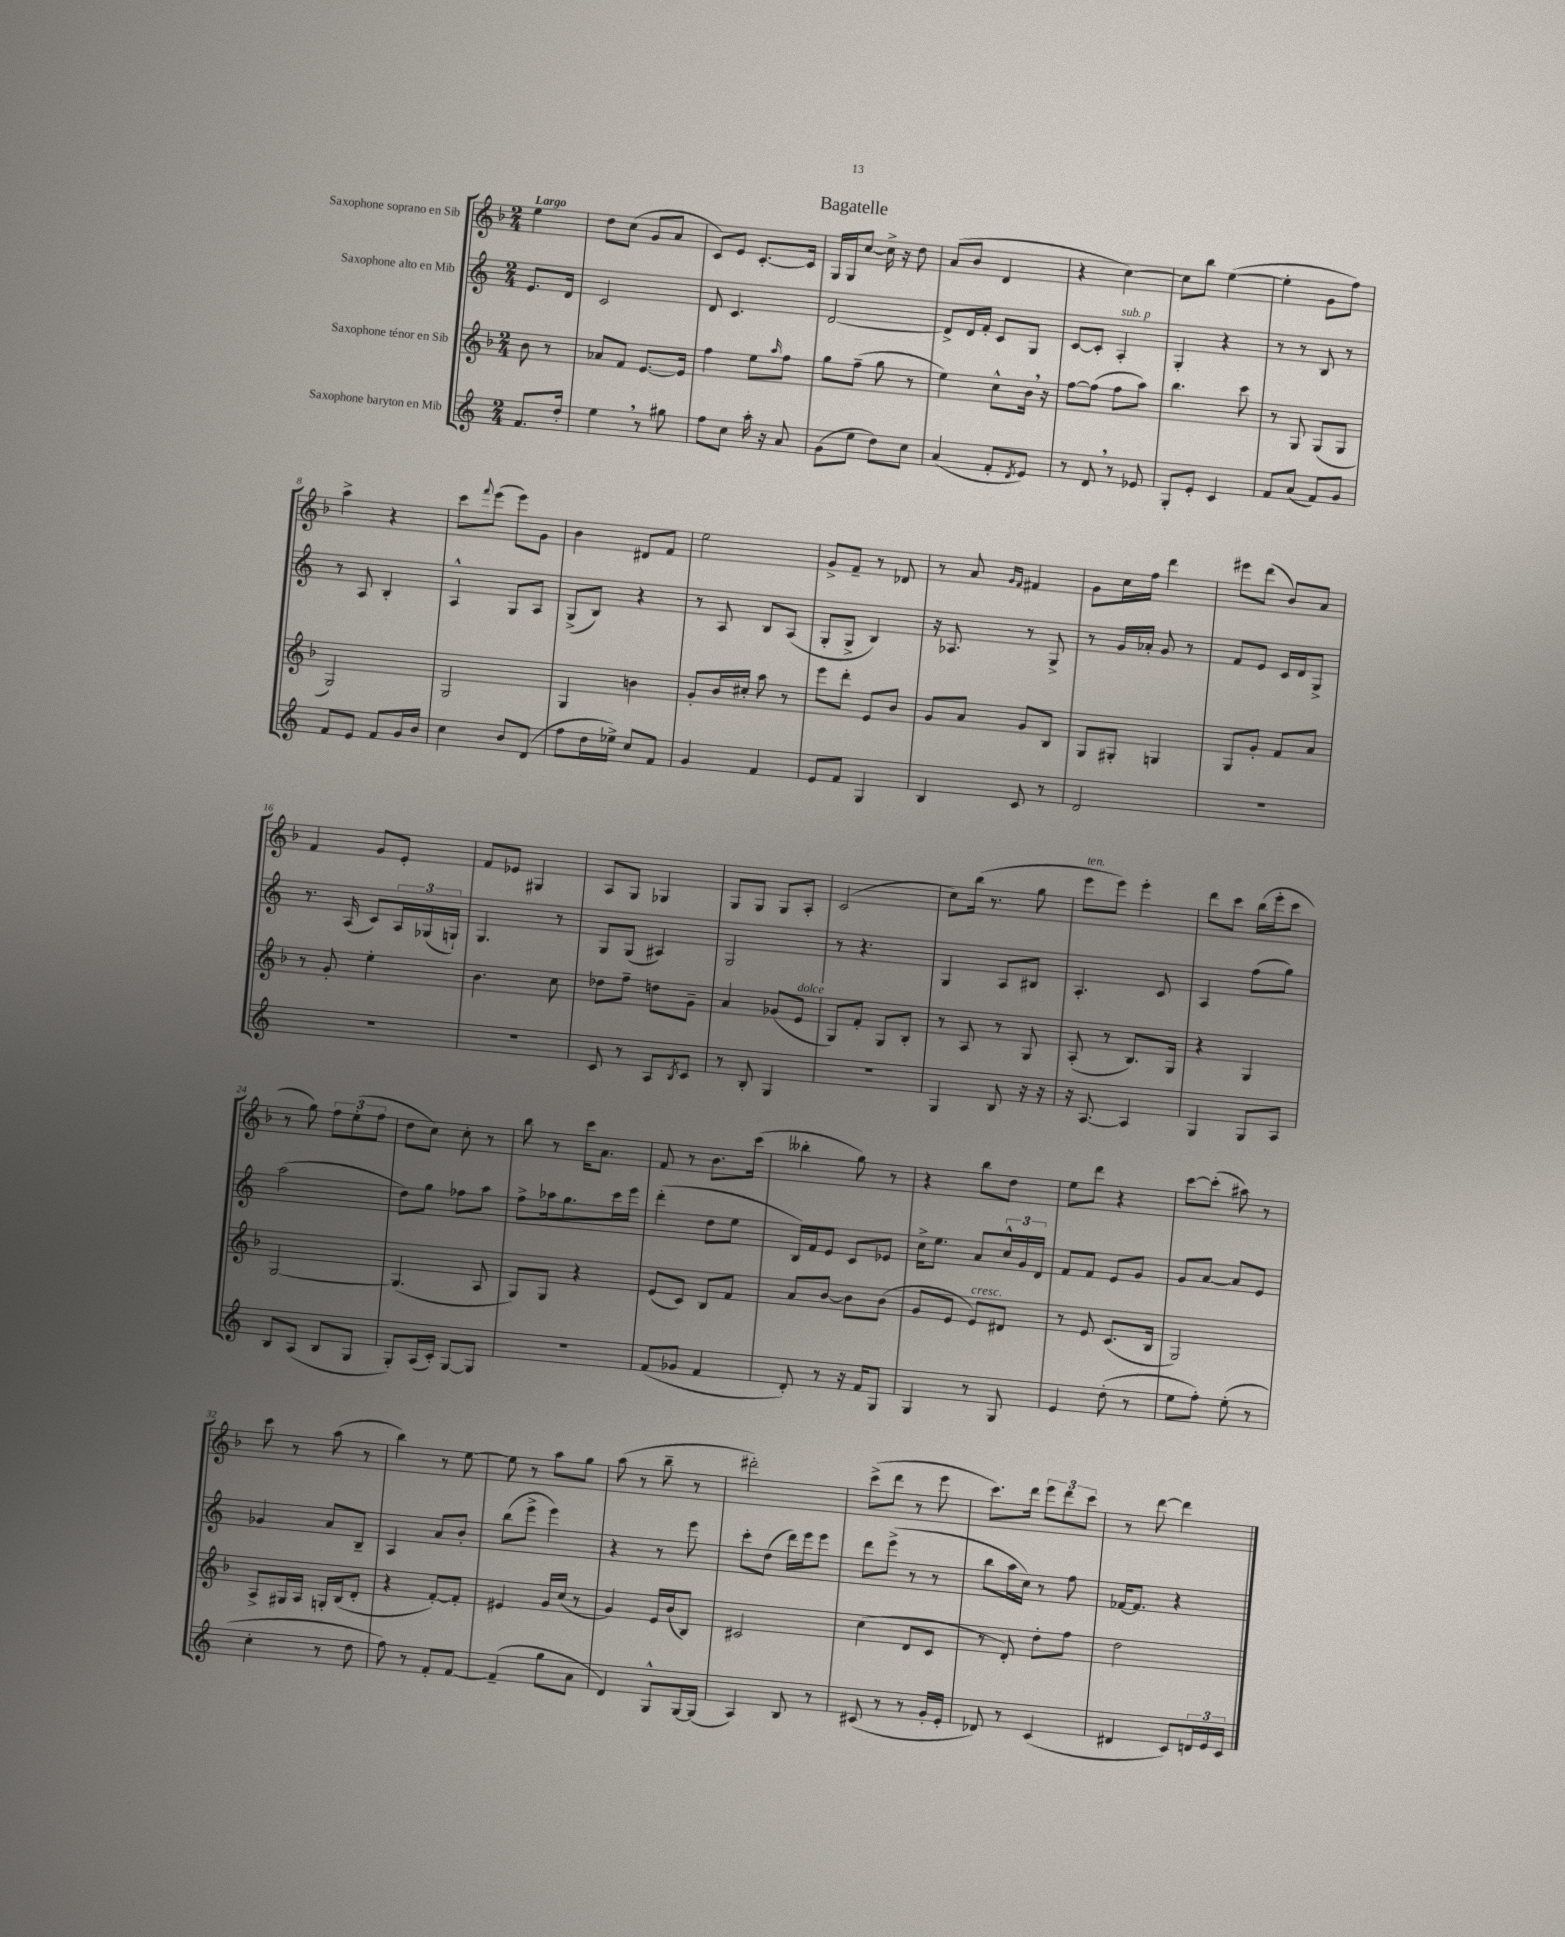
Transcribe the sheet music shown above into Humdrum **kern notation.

**kern	**kern	**kern	**kern
*staff4	*staff3	*staff2	*staff1
*clefG2	*clefG2	*clefG2	*clefG2
*k[]	*k[b-]	*k[]	*k[b-]
*M2/4	*M2/4	*M2/4	*M2/4
8.f	8b-	8.e	4ee
.	8r	.	.
16dd'	.	16d	.
=	=	=	=
4ee	8a-	2c	8dd
.	8f	.	(8cc
8r	[8.e	.	8g
8gg#	.	.	8a
.	16e]	.	.
=	=	=	=
8ff	4ff	8d	8c)
8cc	.	4.c	8e
16aa'	8ee	.	[8.c'
16r	.	.	.
.	16qqaa	.	.
8a	8ff	.	.
.	.	.	16c]
=	=	=	=
(8g	8gg	[2d	16G
.	.	.	16G
8ee	(8ff~	.	[8cc
8dd)	8gg	.	16cc^]
.	.	.	16r
8cc	8r	.	8dd
=	=	=	=
(4a	4ee)	8d^]	(8a
.	.	16d	8b-
.	.	16f'	.
8f'	8cc^^	8c	4d
8qd	.	.	.
8e)	16b-	8G	.
.	16r	.	.
=	=	=	=
8r	[8ff	[8c	4r
8d	(8ff]	8c']	.
8r	8ff	4A'	[4cc)
8e-	8aa)	.	.
=	=	=	=
8G'	4.bb-	4G'	8cc]
8e'	.	.	8bb-
4c	.	4r	([4ee
.	8ccc	.	.
=	=	=	=
8f	8r	8r	4ee']
(8a	8G	8r	.
8f)	(8G	8B	8g
8g	8G	8r	8ff)
=	=	=	=
8f	2G)	8r	4aa^
8e	.	8A	.
8f	.	4B'	4r
16g	.	.	.
16b	.	.	.
=	=	=	=
4cc	2G	4A^^	8ccc
.	.	.	8qqfff
.	.	.	(8eee
8b	.	8G	8eee)
(8d	.	8A	8g
=	=	=	=
8ff	4G	(8G^	4b-
16dd	.	8B)	.
16ee-^)	.	.	.
8cc	4b	4r	8d#
8f	.	.	8f
=	=	=	=
4g	8g'	8r	2ee
.	16b-	8A	.
.	16cc#'	.	.
4f	8aa	8B	.
.	8r	(8A	.
=	=	=	=
8e	8eee	8G'	8g^
8f	8ddd'	8G^	8f~
4G	8e	4B)	8r
.	8b-	.	8d-
=	=	=	=
4B	8g	16r	8r
.	.	8.A-	.
.	8a	.	8a
.	.	.	16qqg
.	.	.	16qqf
8c	8g	8r	4f#
8r	8B-	8G^	.
=	=	=	=
2d	8G	8r	8g
.	8G#'	16g	16cc
.	.	16a-'	16ff
.	4G	8g	4ddd
.	.	8r	.
=	=	=	=
2r	8G	8f	8eee#
.	8g'	8e	(8ddd
.	8f	16c	8b-)
.	.	16d	.
.	8a	8G^	8a
=	=	=	=
2r	8r	8.r	4f
.	8g'	.	.
.	.	(16A	.
.	4ee'	8c)	8g
.	.	24A	8e'
.	.	(24G-	.
.	.	24G`)	.
=	=	=	=
2r	4.b-	4.G	8f
.	.	.	8e-
.	.	.	4G#
.	8cc	8r	.
=	=	=	=
8c	8dd-	8G	8A
8r	8ff~	(8G	8G
8A	8dd	4A#)	4G-
8qB	.	.	.
8c	8g~	.	.
=	=	=	=
8r	4a	2G	8G
8B'	.	.	8G
4G	(8g-	.	8G
.	8e	.	8A'
=	=	=	=
2r	8G)	8r	(2c
.	8f'	4.r	.
.	8G	.	.
.	8B-'	.	.
=	=	=	=
4G	8r	4G	8cc)
.	8A	.	(16bb-
.	.	.	8.r
8B	8r	8A	.
16r	8G	8B#	8gg
16r	.	.	.
=	=	=	=
16r	(8A'	4.A'	8eee
[8.A	.	.	.
.	8r	.	8eee)
4A]	8.B-)	.	4eee'
.	.	8c	.
.	16G	.	.
=	=	=	=
4G	4r	4A	8ddd
.	.	.	8ccc
8G	4G	(8ff	(16bb-
.	.	.	16eee'
8A	.	8gg)	8ccc
=	=	=	=
8B	[2G	(2aa	8r
(8A	.	.	8gg)
8B	.	.	12ff
.	.	.	(12ee'
8G	.	.	.
.	.	.	12ff
=	=	=	=
8G')	(4.G]	8dd)	8dd
(16A	.	8gg	8cc)
16c')	.	.	.
[8G	.	8ff-	8cc'
8G]	8A	8aa	8r
=	=	=	=
2r	8G)	8ff^	8bb-
.	8G	16aa-	8r
.	.	8.gg	.
.	4r	.	16ccc
.	.	.	8.a
.	.	16ccc	.
.	.	16eee	.
=	=	=	=
(8f	(8e	(4ddd'	8f
8g-	8c)	.	8r
4f	8B-	8dd	8.b-
.	8f	8ee	.
.	.	.	(16ccc
=	=	=	=
8d')	8a	16B)	4bb--'
.	.	16f	.
8r	[8b-	8e	.
16r	8b-]	8c	8gg)
16f	.	.	.
8G	(8b-	8e-	8r
=	=	=	=
4G	8g	16cc^	4r
.	.	8.ee	.
.	8e	.	.
8r	8e)	8a	8bb-
8G	8d#	24cc^^	8dd
.	.	24g	.
.	.	24d	.
=	=	=	=
4e	8r	8f	8ee
.	8e	8f	8ddd
(8dd'	(8.c	8e	4r
8r	.	8g	.
.	16B-	.	.
=	=	=	=
8ee	2G)	8g	[8ccc
8ff')	.	[8a	(8ccc']
(8ee'	.	8a]	8aa#)
8r	.	8e	8r
=	=	=	=
4cc'	8A^	4g-	8ccc
.	16G#	.	8r
.	16A	.	.
8r	16G'	8a	(8aa
.	(16B-	.	.
8dd	8d'	8B~	8r
=	=	=	=
8ff)	4r	4A	4bb-)
8r	.	.	.
8f'	[8f')	8a	8r
[8f	8f']	8b'	[8ee
=	=	=	=
(4f~]	4e#	(8bb	8ee]
.	.	8eee^	8r
8gg	16g	4eee)	8aa
.	(16cc	.	.
8a	8r	.	8gg
=	=	=	=
4d)	4g)	4r	(8aa
.	.	.	8r
8G^^	16e	8r	8bb-~
.	(16b-	.	.
[16G	8B-)	8eee	8r
(16G]	.	.	.
=	=	=	=
4A)	2c#	8ccc'	2ddd#')
.	.	(8dd	.
8B	.	16ddd)	.
.	.	16eee	.
8r	.	8eee	.
=	=	=	=
(8c#	(4cc	8ddd	(8ccc^
8r	.	(8eee^	8ddd
8r	8d	8r	8r
16g'	8c	8r	8eee
16e'	.	.	.
=	=	=	=
8d-)	8r	8bb	8.ccc)
8r	8d')	16aa	.
.	.	16cc)	16ddd
(4c	8dd'	8r	12eee
.	.	.	12ddd
.	8ff	8ff	.
.	.	.	12ccc
=	=	=	=
4d#	2dd	[16f-	8r
.	.	8.f-]	.
.	.	.	[8ddd
8c)	.	4r	4ddd]
24d	.	.	.
24e	.	.	.
24c	.	.	.
==	==	==	==
*-	*-	*-	*-
